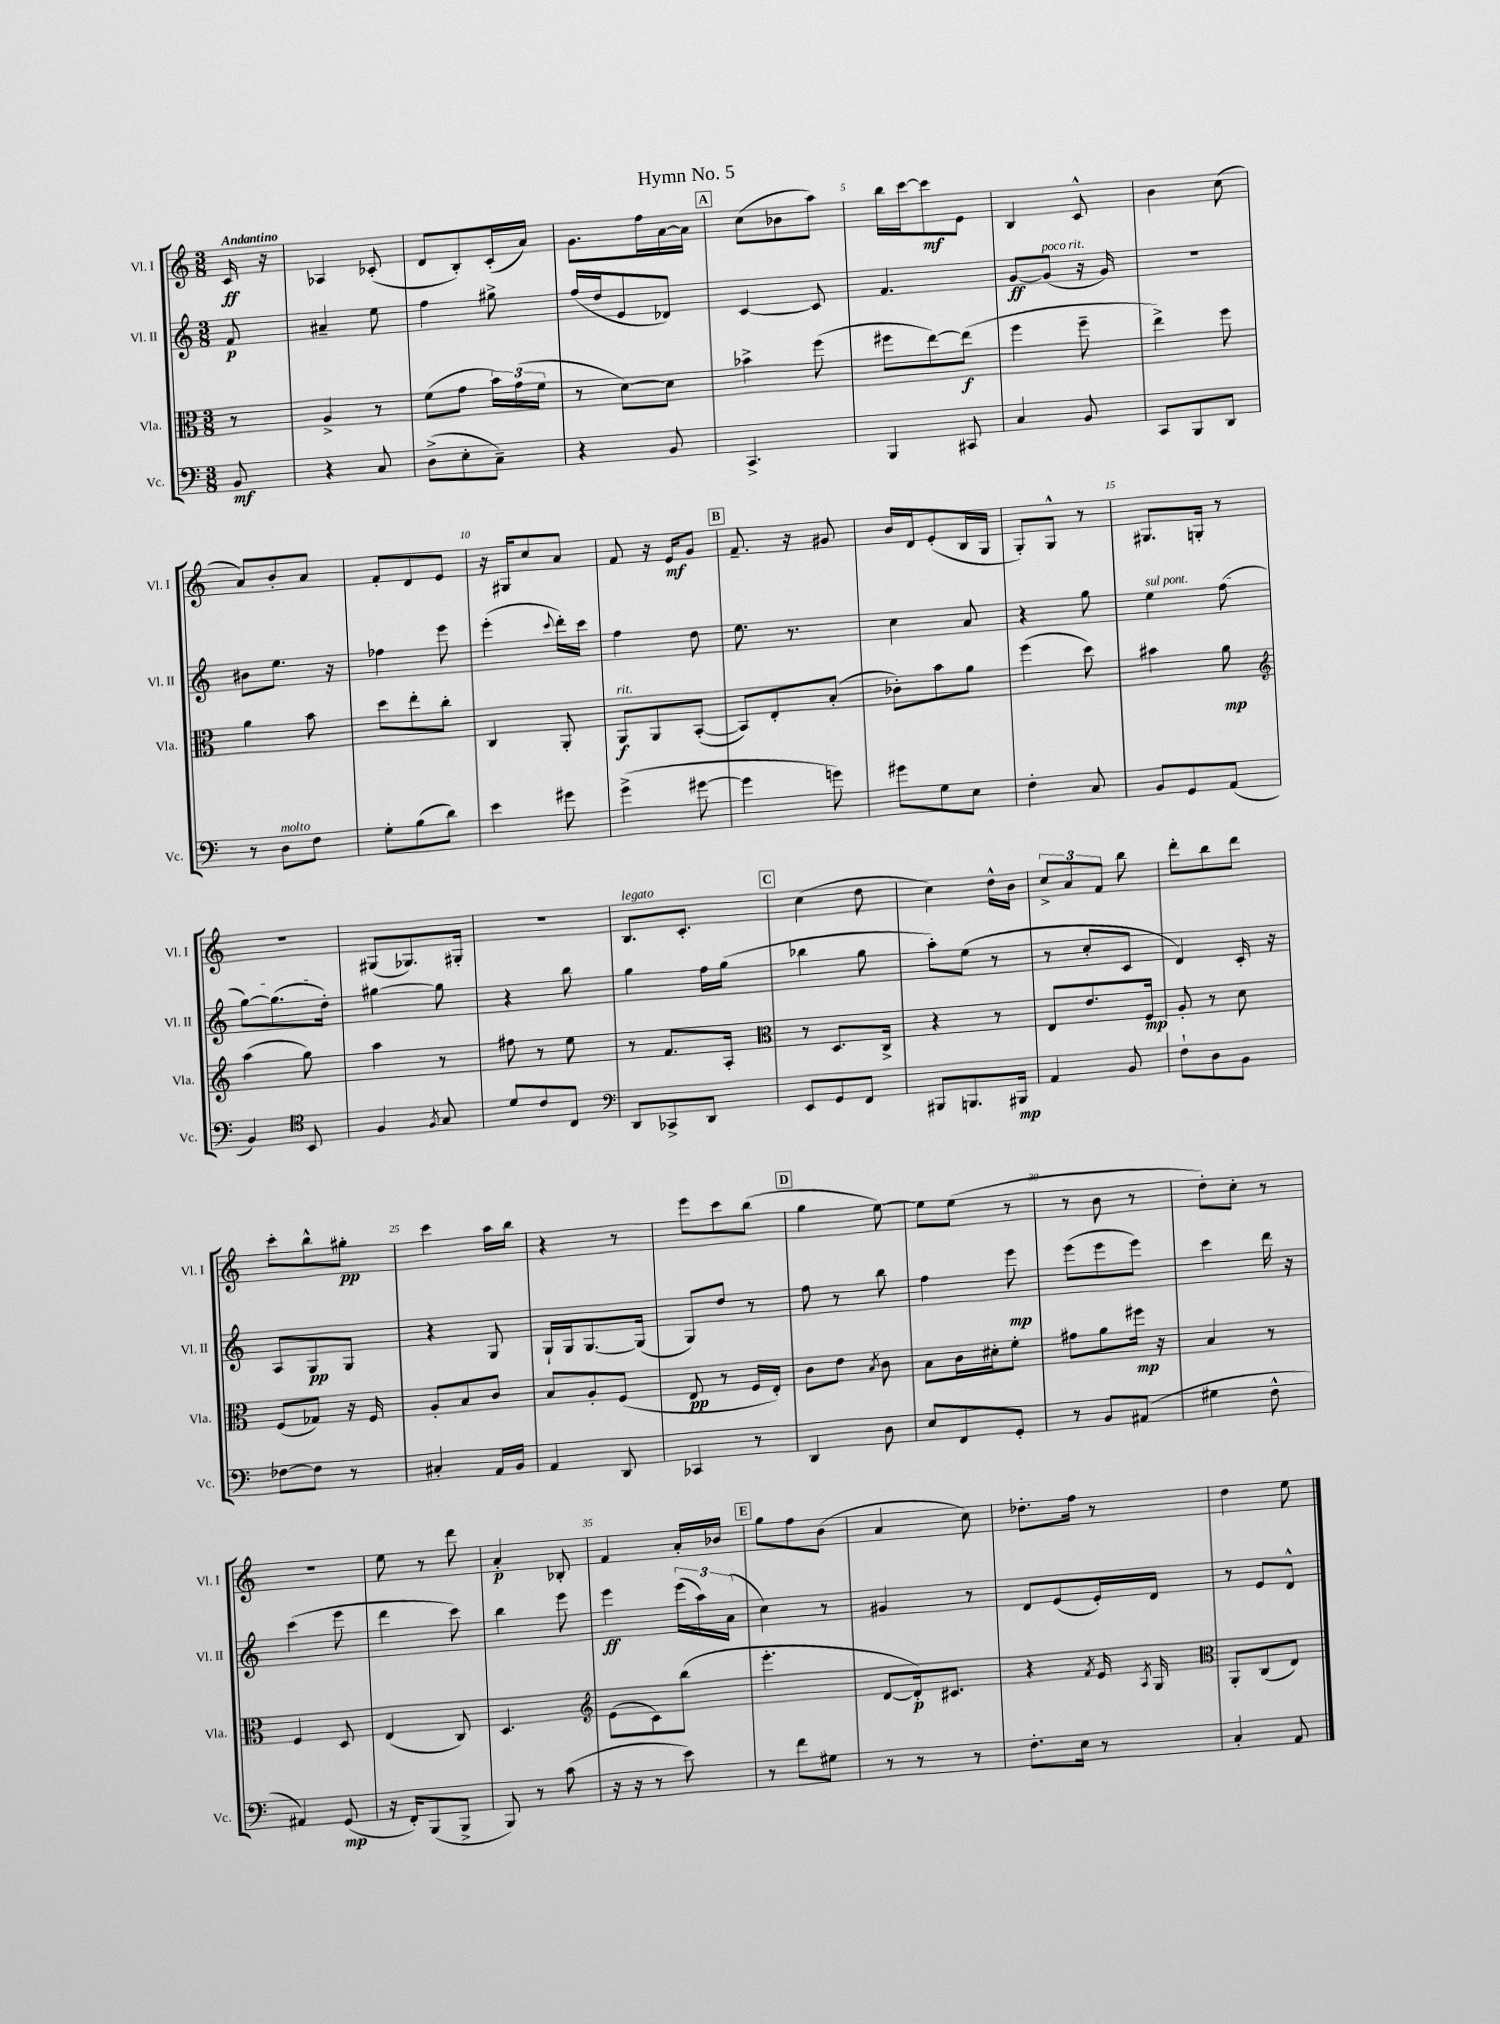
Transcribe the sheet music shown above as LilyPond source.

\header { title = "Hymn No. 5" }
<<
\new StaffGroup <<
\new Staff = "s0" \with { instrumentName = "Vl. I" shortInstrumentName = "Vl. I" } {
    \clef treble \key c \major \numericTimeSignature \time 3/8 \partial 8 \tempo "Andantino"
    \autoBeamOff c'16\ff r16 |
    aes4 ces'8-.( |
    d'8[ b8-.) c'16-.( a'16]) |
    g'8.[ f''16 a'16~ a'16] |
    \mark \markup { \box "A" } c''8[( bes'8 a''8]) |
    b''16[ c'''16~ c'''8\mf e'8] |
    b4 c'8-^ |
    b'4 c''8( |
    a'8[) b'8-. a'8] |
    f'8[-. d'8 e'8] |
    r16 gis16[ c''8 a'8] |
    f'8 r16 e'16[\mf g'8] |
    \mark \markup { \box "B" } f'8.-- r16 gis'8 |
    b'16[ d'16 e'8-.( b16 g16] |
    g8[-.) g8]-^ r8 |
    gis8.[ g16]-. r8 |
    R4. |
    gis8[( ges8.) gis16]-. |
    R4. |
    b8.[^\markup { \italic "legato" } c'8.]-. |
    \mark \markup { \box "C" } c''4( d''8 |
    c''4) d''16[-^ b'16] |
    \tuplet 3/2 { c''8[-> a'8 f'8] } b''8 |
    d'''8[-. b''8 d'''8] |
    c'''8[-. b''8-^ gis''8]-.\pp |
    c'''4 a''16[ b''16] |
    r4 r8 |
    e'''8[ c'''8 b''8]( |
    \mark \markup { \box "D" } g''4 e''8~) |
    e''8[ e''8]( r8 |
    r8 b'8 r8 |
    d''8[-.) c''8]-. r8 |
    R4. |
    e''8 r8 d'''8 |
    a'4-.\p bes8-. |
    f'4 a'16[-. bes'16] |
    \mark \markup { \box "E" } g''8[ f''8 b'8]( |
    a'4 c''8) |
    des''8.[-. f''16] r8 |
    d''4 e''8 \bar "|." |
}
\new Staff = "s1" \with { instrumentName = "Vl. II" shortInstrumentName = "Vl. II" } {
    \clef treble \key c \major \numericTimeSignature \time 3/8 \partial 8
    \autoBeamOff f'8\p |
    ais'4-- e''8 |
    f''4 gis''8-> |
    f''16[( d''16 e'8 des'8]) |
    \mark \markup { \box "A" } c'4~ c'8 |
    f'4. |
    g'8[~\ff g'8]^\markup { \italic "poco rit." }( r16 g'16) |
    r4. |
    bis'8[ e''8.] r16 |
    fes''4 e'''8 |
    e'''4-.( \appoggiatura { c'''8 } d'''16[-.) c'''16] |
    f''4 d''8 |
    \mark \markup { \box "B" } e''8. r8. |
    c''4 a'8 |
    r4 g''8 |
    \once \override TextSpanner.bound-details.left.text = \markup { \italic "sul pont." } e''4\startTextSpan f''8( |
    g''8[~) g''8.( d''16]-.\stopTextSpan) |
    gis''4~ gis''8 |
    r4 b''8 |
    g''4 f''16[ g''16]( |
    \mark \markup { \box "C" } bes''4 g''8 |
    a''8[-.) e''8]( r8 |
    r8 c''8[-. c'8] |
    d'4) c'16-. r16 |
    a8[ g8\pp g8] |
    r4 g8 |
    g16[-! g16 g8.~ g16]( |
    g8[) d''8] r8 |
    \mark \markup { \box "D" } f''8 r8 b''8 |
    f''4 e'''8\mp |
    e'''8[( e'''8 e'''8]) |
    c'''4 d'''16 r16 |
    c'''4( e'''8 |
    d'''4 c'''8) |
    b''4 e'''8 |
    e'''4\ff \tuplet 3/2 { e'''16[( a''16) a'16]( } |
    \mark \markup { \box "E" } c''4) r8 |
    gis'4 r8 |
    d'8[ e'8( e'16-.) d'16] |
    r8 e'8[ d'8]-^ \bar "|." |
}
\new Staff = "s2" \with { instrumentName = "Vla." shortInstrumentName = "Vla." } {
    \clef alto \key c \major \numericTimeSignature \time 3/8 \partial 8
    \autoBeamOff r8 |
    a4-> r8 |
    f'8[( g'8] \tuplet 3/2 { b'16[) g'16( f'16] } |
    r8 d'8[~) d'8] |
    \mark \markup { \box "A" } bes'4-> f''8( |
    fis''8[ e''8~) e''8]\f( |
    f''4 f''8-- |
    e''4->) f''8 |
    a'4 b'8 |
    d''8[ e''8-. c''8]-. |
    c4 a,8-. |
    a,8[\f^\markup { \italic "rit." } a,8 b,8]~-.( |
    \mark \markup { \box "B" } b,8[) e8-. b8]-.( |
    ces'8[-.) b'8 a'8] |
    f''4( d''8) |
    bis'4 a'8\mp |
    \clef treble a''4( g''8) |
    a''4 r8 |
    fis''8 r8 e''8 |
    r8 f'8.[ a16]-. |
    \mark \markup { \box "C" } \clef alto r8 d8.[ c16]-> |
    r4 r8 |
    e8[ e'8. f16]\mp |
    a8-. r8 d'8 |
    f8[( ges8]) r16 f16 |
    a8[-. b8 c'8] |
    b8[ a8-. f8]( |
    e8\pp r8 f16[ e16]-.) |
    \mark \markup { \box "D" } c'8[ e'8] \acciaccatura { b8 } c'8 |
    b8[ c'16 dis'16-. f'8]-. |
    gis'8[ a'8 fis''16]\mp r16 |
    b4 r8 |
    f4 d8 |
    e4( c8) |
    d4. |
    \clef treble e'8[( c'8) b''8]( |
    \mark \markup { \box "E" } e'''4.-. |
    d'8[~ d'16-.\p) cis'8.] |
    r4 \acciaccatura { f'8 } e'16 \acciaccatura { a8 } g16 |
    \clef alto a,8[-. c8( e8]) \bar "|." |
}
\new Staff = "s3" \with { instrumentName = "Vc." shortInstrumentName = "Vc." } {
    \clef bass \key c \major \numericTimeSignature \time 3/8 \partial 8
    \autoBeamOff b,8\mf |
    r4 c8 |
    d8[->( e8-. c8]--) |
    r4 b,8 |
    \mark \markup { \box "A" } c,4.-> |
    b,,4 cis,8 |
    c4 b,8 |
    c,8[ b,,8 d,8] |
    r8 d8[^\markup { \italic "molto" } f8] |
    g8[-. b8( d'8]) |
    e'4 gis'8 |
    g'4->( gis'8~ |
    \mark \markup { \box "B" } gis'4 g'8) |
    gis'8[ g8 e8] |
    f4-. c8 |
    b,8[ g,8 a,8]( |
    b,4) \clef tenor b,8 |
    f4 \acciaccatura { f8 } g8 |
    d'8[ c'8 c8] |
    \clef bass d,8[ ces,8-> d,8] |
    \mark \markup { \box "C" } e,8[ g,8 f,8] |
    bis,,8[ b,,8. bis,,16]\mp |
    a,4 b,8 |
    f8[-! d8 b,8] |
    fes8[~ fes8] r8 |
    cis4-. a,16[ b,16] |
    a,4 d,8 |
    ces,4 r8 |
    \mark \markup { \box "D" } d,4 d8 |
    e8[ f,8 g,8]-. |
    r8 b,8[ ais,8]( |
    gis4 f8-^ |
    ais,4) g,8\mp( |
    r16 f,16[-.) b,,8( b,,8]-> |
    b,,8) r8 c'8( |
    r16 r16 r8 e'8) |
    \mark \markup { \box "E" } r8 f'8[ gis8] |
    r8 r8 r8 |
    f8.[-. e16] r8 |
    c4-. a,8 \bar "|." |
}
>>
>>
\layout { \context { \Score \override BarNumber.break-visibility = ##(#f #t #t) barNumberVisibility = #(every-nth-bar-number-visible 5) } }
